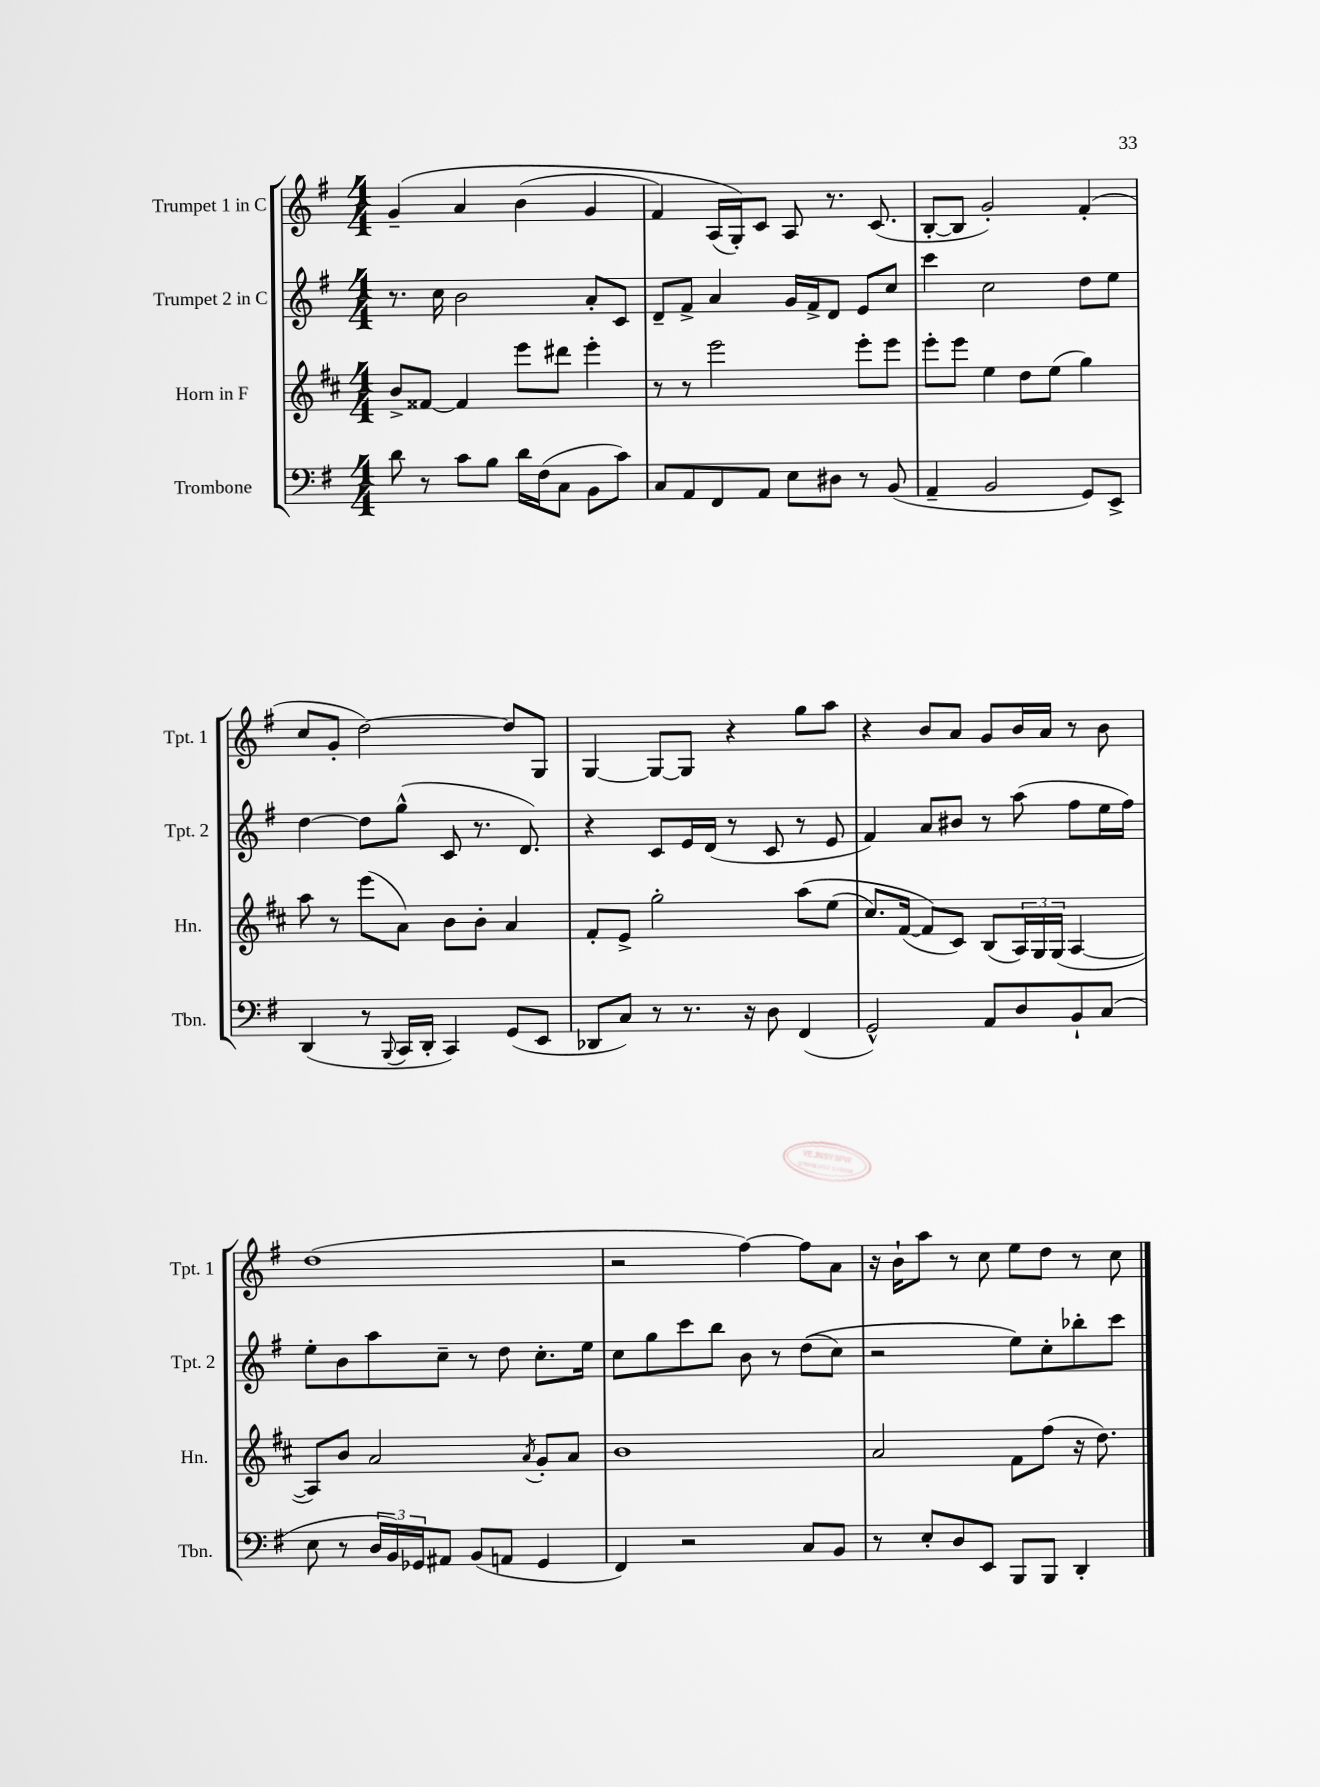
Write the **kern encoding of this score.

**kern	**kern	**kern	**kern
*staff4	*staff3	*staff2	*staff1
*clefF4	*clefG2	*clefG2	*clefG2
*k[f#]	*k[f#c#]	*k[f#]	*k[f#]
*M4/4	*M4/4	*M4/4	*M4/4
8d\	8b^/L	8.r	&(4g~/
8r	[8f##/J	.	.
.	.	16cc\	.
8c\L	4f##/]	2b\	4a/
8B\J	.	.	.
16d\LL	8eee\L	.	(4b\
(16F#\J	.	.	.
8C\J	8ddd#\J	.	.
8BB\L	4eee'\	8a'/L	4g/
8c\J)	.	8c/J	.
=	=	=	=
8C/L	8r	8d~/L	4f#/)
8AA/	8r	8f#^/J	.
8FF#/	2eee\	4a/	(16A/LL
.	.	.	16G'/J)&)
8AA/J	.	.	8c/J
8E\L	.	16g/LL	8A/
.	.	16f#^/J	.
8D#\J	.	8d/J	8.r
8r	8eee'\L	8e/L	.
.	.	.	(8.c/
(8BB/	8eee\J	8cc/J	.
=	=	=	=
4AA~/	8eee'\L	4ccc\	[8B'/L
.	8eee\J	.	8B/]J
2BB/	4ee\	2cc\	2g'/)
.	8dd\L	.	.
.	(8ee\J	.	.
8GG/L)	4gg\)	8dd\L	(4f#'/
8EE^/J	.	8ee\J	.
=	=	=	=
(4DD/	8aa\	[4dd\	8cc/L
.	8r	.	8g'/J
8r	(8eee\L	8dd\]L	[2dd\)
8qqBBB/	.	.	.
16CC/LL	8a\J)	(8gg^^\J	.
16DD'/JJ	.	.	.
4CC/)	8b\L	8c/	.
.	8b'\J	8.r	.
(8GG/L	4a/	.	8dd/]L
.	.	8.d/)	.
8EE/J	.	.	8G/J
=	=	=	=
8DD-/L	8f#'/L	4r	[4G/
8C/J)	8e^/J	.	.
8r	2gg'\	8c/L	8G/_L
8.r	.	16e/L	8G/]J
.	.	(16d/JJ	.
.	.	8r	4r
16r	.	.	.
8D\	.	8c/	.
(4FF#/	&(8aa\L	8r	8gg\L
.	(8ee\J	8e/	8aa\J
=	=	=	=
2GG^^/)	8.cc#/L)	4f#/)	4r
.	([16f#/Jk	.	.
.	8f#/]L&)	8a/L	8b/L
.	8c#/J)	8b#/J	8a/J
8AA/L	(8B/L	8r	8g/L
8D/	24A/L)	(8aa\	16b/L
.	24G/	.	.
.	.	.	16a/JJ
.	(24G/JJ	.	.
8BB`/	[4A/	8ff#\L	8r
(8C/J	.	16ee\L	8b\
.	.	16ff#\JJ)	.
=	=	=	=
8E\	8A/]L)	8ee'\L	(1dd
8r	8b/J	8b\	.
24D/LL	2a/	8aa\	.
24BB/)	.	.	.
24GG-/J	.	.	.
8AA#/J	.	8cc~\J	.
(8BB/L	.	8r	.
8AA/J	.	8dd\	.
.	8qa/	.	.
4GG-/	8g'/L	8.cc'\L	.
.	8a/J	.	.
.	.	16ee\Jk	.
=	=	=	=
4FF#/)	1b	8cc\L	2r
.	.	8gg\	.
2r	.	8ccc\	.
.	.	8bb\J	.
.	.	8b\	[4ff#\)
.	.	8r	.
8C/L	.	&((8dd\L	8ff#\]L
8BB/J	.	8cc\J)	8a\J
=	=	=	=
8r	2a/	2r	16r
.	.	.	16b`\LK
8E'/L	.	.	8aa\J
8D/	.	.	8r
8EE/J	.	.	8cc\
8BBB/L	8f#\L	8ee\L&)	8ee\L
8BBB/J	(8ff#\J	8cc'\	8dd\J
4DD'/	16r	8bb-'\	8r
.	8.dd\)	.	.
.	.	8ccc\J	8cc\
==	==	==	==
*-	*-	*-	*-
